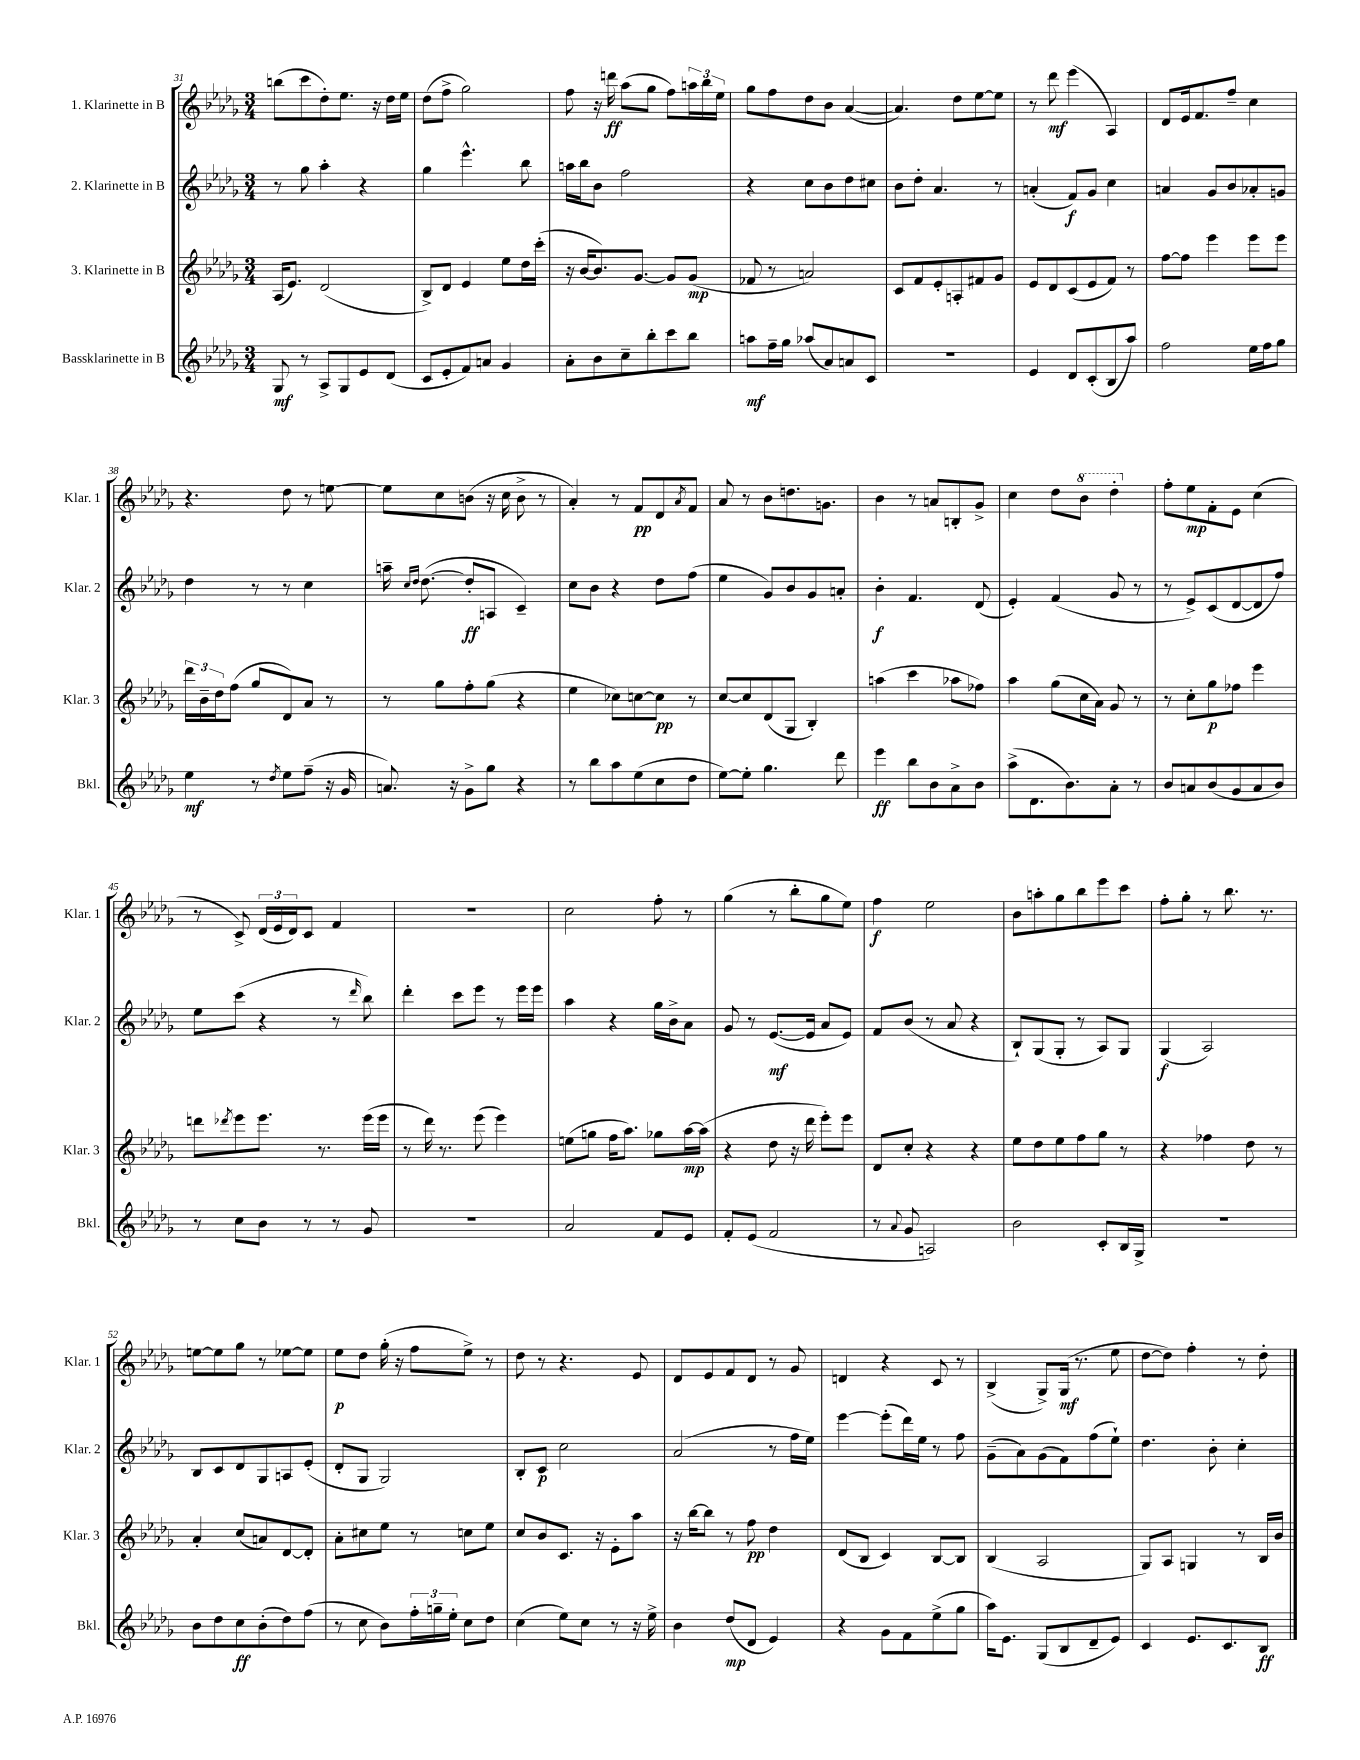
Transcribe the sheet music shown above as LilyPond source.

<<
\new StaffGroup <<
\new Staff = "s0" \with { instrumentName = "1. Klarinette in B" shortInstrumentName = "Klar. 1" } {
    \clef treble \key des \major \numericTimeSignature \time 3/4
    b''8( c'''8 des''8-.) ees''8. r16 des''16 ees''16 |
    des''8( f''8-> ges''2) |
    f''8 r16 d'''16\ff aes''8( ges''8 f''8) \tuplet 3/2 { a''16 bes''16 ees''16 } |
    ges''8 f''8 des''8 bes'8 aes'4~( |
    aes'4.) des''8 ees''8~ ees''8 |
    r8 des'''8\mf ees'''4( aes4) |
    des'8 ees'16 f'8. f''8-- c''4 |
    r4. des''8 r8 e''8~ |
    e''8 c''8 b'8( r16 c''16 b'8-> r8 |
    aes'4-.) r8 f'8\pp des'8 \acciaccatura { aes'8 } f'8 |
    aes'8 r8 bes'8 d''8. g'8. |
    bes'4 r8 a'8 b8-. ges'8-> |
    c''4 des''8 \ottava #1 bes''8 des'''4-. \ottava #0 |
    f''8-. ees''8\mp f'8-. ees'8 c''4( |
    r8 c'8->) \tuplet 3/2 { des'16( ees'16 des'16) } c'8 f'4 |
    R2. |
    c''2 f''8-. r8 |
    ges''4( r8 bes''8-. ges''8 ees''8) |
    f''4\f ees''2 |
    bes'8 a''8-. ges''8 bes''8 ees'''8 c'''8 |
    f''8-. ges''8-. r8 bes''8. r8. |
    e''8~ e''8 ges''8 r8 ees''8~ ees''8 |
    ees''8\p des''8 ges''16-.( r16 f''8 ees''8->) r8 |
    des''8 r8 r4. ees'8 |
    des'8 ees'8 f'8 des'8 r8 ges'8 |
    d'4 r4 c'8 r8 |
    bes4->( ges8->) ges16\mf( r8. ees''8 |
    des''8~ des''8) f''4-. r8 des''8-. \bar "|." |
}
\new Staff = "s1" \with { instrumentName = "2. Klarinette in B" shortInstrumentName = "Klar. 2" } {
    \clef treble \key des \major \numericTimeSignature \time 3/4
    r8 ges''8 aes''4-. r4 |
    ges''4 ees'''4.-^ bes''8 |
    a''16 bes''16 bes'8 f''2 |
    r4 c''8 bes'8 des''8 cis''8 |
    bes'8 des''8-. aes'4. r8 |
    a'4-.( f'8\f) ges'8 c''4 |
    a'4 ges'8 bes'8 aes'8-. g'8 |
    des''4 r8 r8 c''4 |
    a''16-- \grace { c''16 des''16 } des''8.~( des''8-.\ff a8 c'4--) |
    c''8 bes'8 r4 des''8 f''8( |
    ees''4 ges'8) bes'8 ges'8 a'8-. |
    bes'4-.\f f'4. des'8( |
    ees'4-.) f'4( ges'8 r8 |
    r8 ees'8->) c'8( des'8~ des'8 f''8) |
    ees''8 c'''8( r4 r8 \grace { des'''16 } bes''8) |
    des'''4-. c'''8 ees'''8 r8 ees'''16 ees'''16 |
    aes''4 r4 ges''16 bes'16-> aes'8 |
    ges'8 r8 ees'8.~\mf( ees'16 aes'8 ees'8) |
    f'8 bes'8( r8 aes'8 r4 |
    bes8-!) ges8( ges8-. r8 aes8) ges8 |
    ges4\f( aes2) |
    bes8 c'8 des'8 ges8 a8 ees'8-.( |
    des'8-. ges8 ges2) |
    bes8-. c'8\p c''2 |
    aes'2( r8 f''16 ees''16) |
    ees'''4~ ees'''8-.( des'''16) ees''16 r8 f''8 |
    ges'8--( aes'8) ges'8( f'8) f''8( ees''8-!) |
    des''4. bes'8-. c''4-. \bar "|." |
}
\new Staff = "s2" \with { instrumentName = "3. Klarinette in B" shortInstrumentName = "Klar. 3" } {
    \clef treble \key des \major \numericTimeSignature \time 3/4
    aes16( ees'8.) des'2( |
    bes8->) des'8 ees'4 ees''8 des''16 c'''16-.( |
    r16 bes'16~ bes'8.) ges'8.~ ges'8 ges'8\mp( |
    fes'8 r8 a'2) |
    c'8 f'8 ees'8-. a8-. fis'8 ges'8 |
    ees'8 des'8 c'8( ees'8 f'8) r8 |
    f''8~ f''8 ees'''4 ees'''8 ees'''8 |
    \tuplet 3/2 { des'''16 bes'16-- des''16 } f''8( ges''8 des'8) aes'8 r8 |
    r8 ges''8 f''8-. ges''8( r4 |
    ees''4 ces''8) c''8~ c''8\pp r8 |
    c''8~ c''8 des'8( ges8 bes4-.) |
    a''4( c'''4 aes''8 fes''8) |
    aes''4 ges''8( c''16 aes'16) ges'8 r8 |
    r8 c''8-. ges''8\p fes''8 ees'''4 |
    d'''8 \acciaccatura { des'''8 } ees'''8 ees'''8. r8. ees'''16( ees'''16 |
    r8 des'''16) r8. ees'''8( ees'''4) |
    e''8( g''8 f''16 aes''8.) ges''8 aes''16~\mp aes''16( |
    r4 des''8 r16 des'''16 ees'''8-.) ees'''8 |
    des'8 c''8-. r4 r4 |
    ees''8 des''8 ees''8 f''8 ges''8 r8 |
    r4 fes''4 des''8 r8 |
    aes'4-. c''8( a'8) des'8~ des'8-. |
    aes'8-. cis''8 ees''8 r8 c''8 ees''8 |
    c''8 bes'8 c'8. r16 ees'8-. aes''8 |
    r16 bes''16~ bes''8 r8 f''8\pp des''4 |
    des'8( bes8 c'4) bes8~ bes8 |
    bes4( aes2 |
    ges8) aes8 g4 r8 bes16 bes'16 \bar "|." |
}
\new Staff = "s3" \with { instrumentName = "Bassklarinette in B" shortInstrumentName = "Bkl." } {
    \clef treble \key des \major \numericTimeSignature \time 3/4
    ges8\mf r8 aes8-> ges8 ees'8 des'8( |
    c'8 ees'8-. f'8) a'8 ges'4 |
    aes'8-. bes'8 c''8-- bes''8-. c'''8 bes''8 |
    a''8\mf f''16-- ges''16 aes''8( aes'8) a'8 c'8 |
    R2. |
    ees'4 des'8 c'8-.( bes8 aes''8) |
    f''2 ees''16 f''16 ges''8 |
    ees''4\mf r8 \acciaccatura { des''8 } ees''8 f''8--( r16 ges'16 |
    a'8.) r16 ges'8-> ges''8 r4 |
    r8 bes''8 aes''8 ees''8( c''8 des''8 |
    ees''8~) ees''8-. ges''4. des'''8 |
    ees'''4\ff bes''8 bes'8 aes'8-> bes'8 |
    aes''8->( des'8. bes'8.) aes'8-. r8 |
    bes'8 a'8 bes'8( ges'8 a'8 bes'8) |
    r8 c''8 bes'8 r8 r8 ges'8 |
    R2. |
    aes'2 f'8 ees'8 |
    f'8-. ees'8( f'2 |
    r8 \appoggiatura { aes'8 } ges'8 a2) |
    bes'2 c'8-. bes16 ges16-> |
    R2. |
    bes'8 des''8 c''8\ff bes'8-.( des''8) f''8( |
    r8 c''8 bes'8) \tuplet 3/2 { f''16-. g''16-- ees''16-. } c''8 des''8 |
    c''4( ees''8) c''8 r8 r16 ees''16-> |
    bes'4 des''8\mp( des'8 ees'4) |
    r4 ges'8 f'8 ees''8->( ges''8 |
    aes''16) ees'8. ges8( bes8 des'8-- ees'8) |
    c'4 ees'8. c'8. bes8\ff \bar "|." |
}
>>
>>
\layout { \context { \Score currentBarNumber = #31 } }
